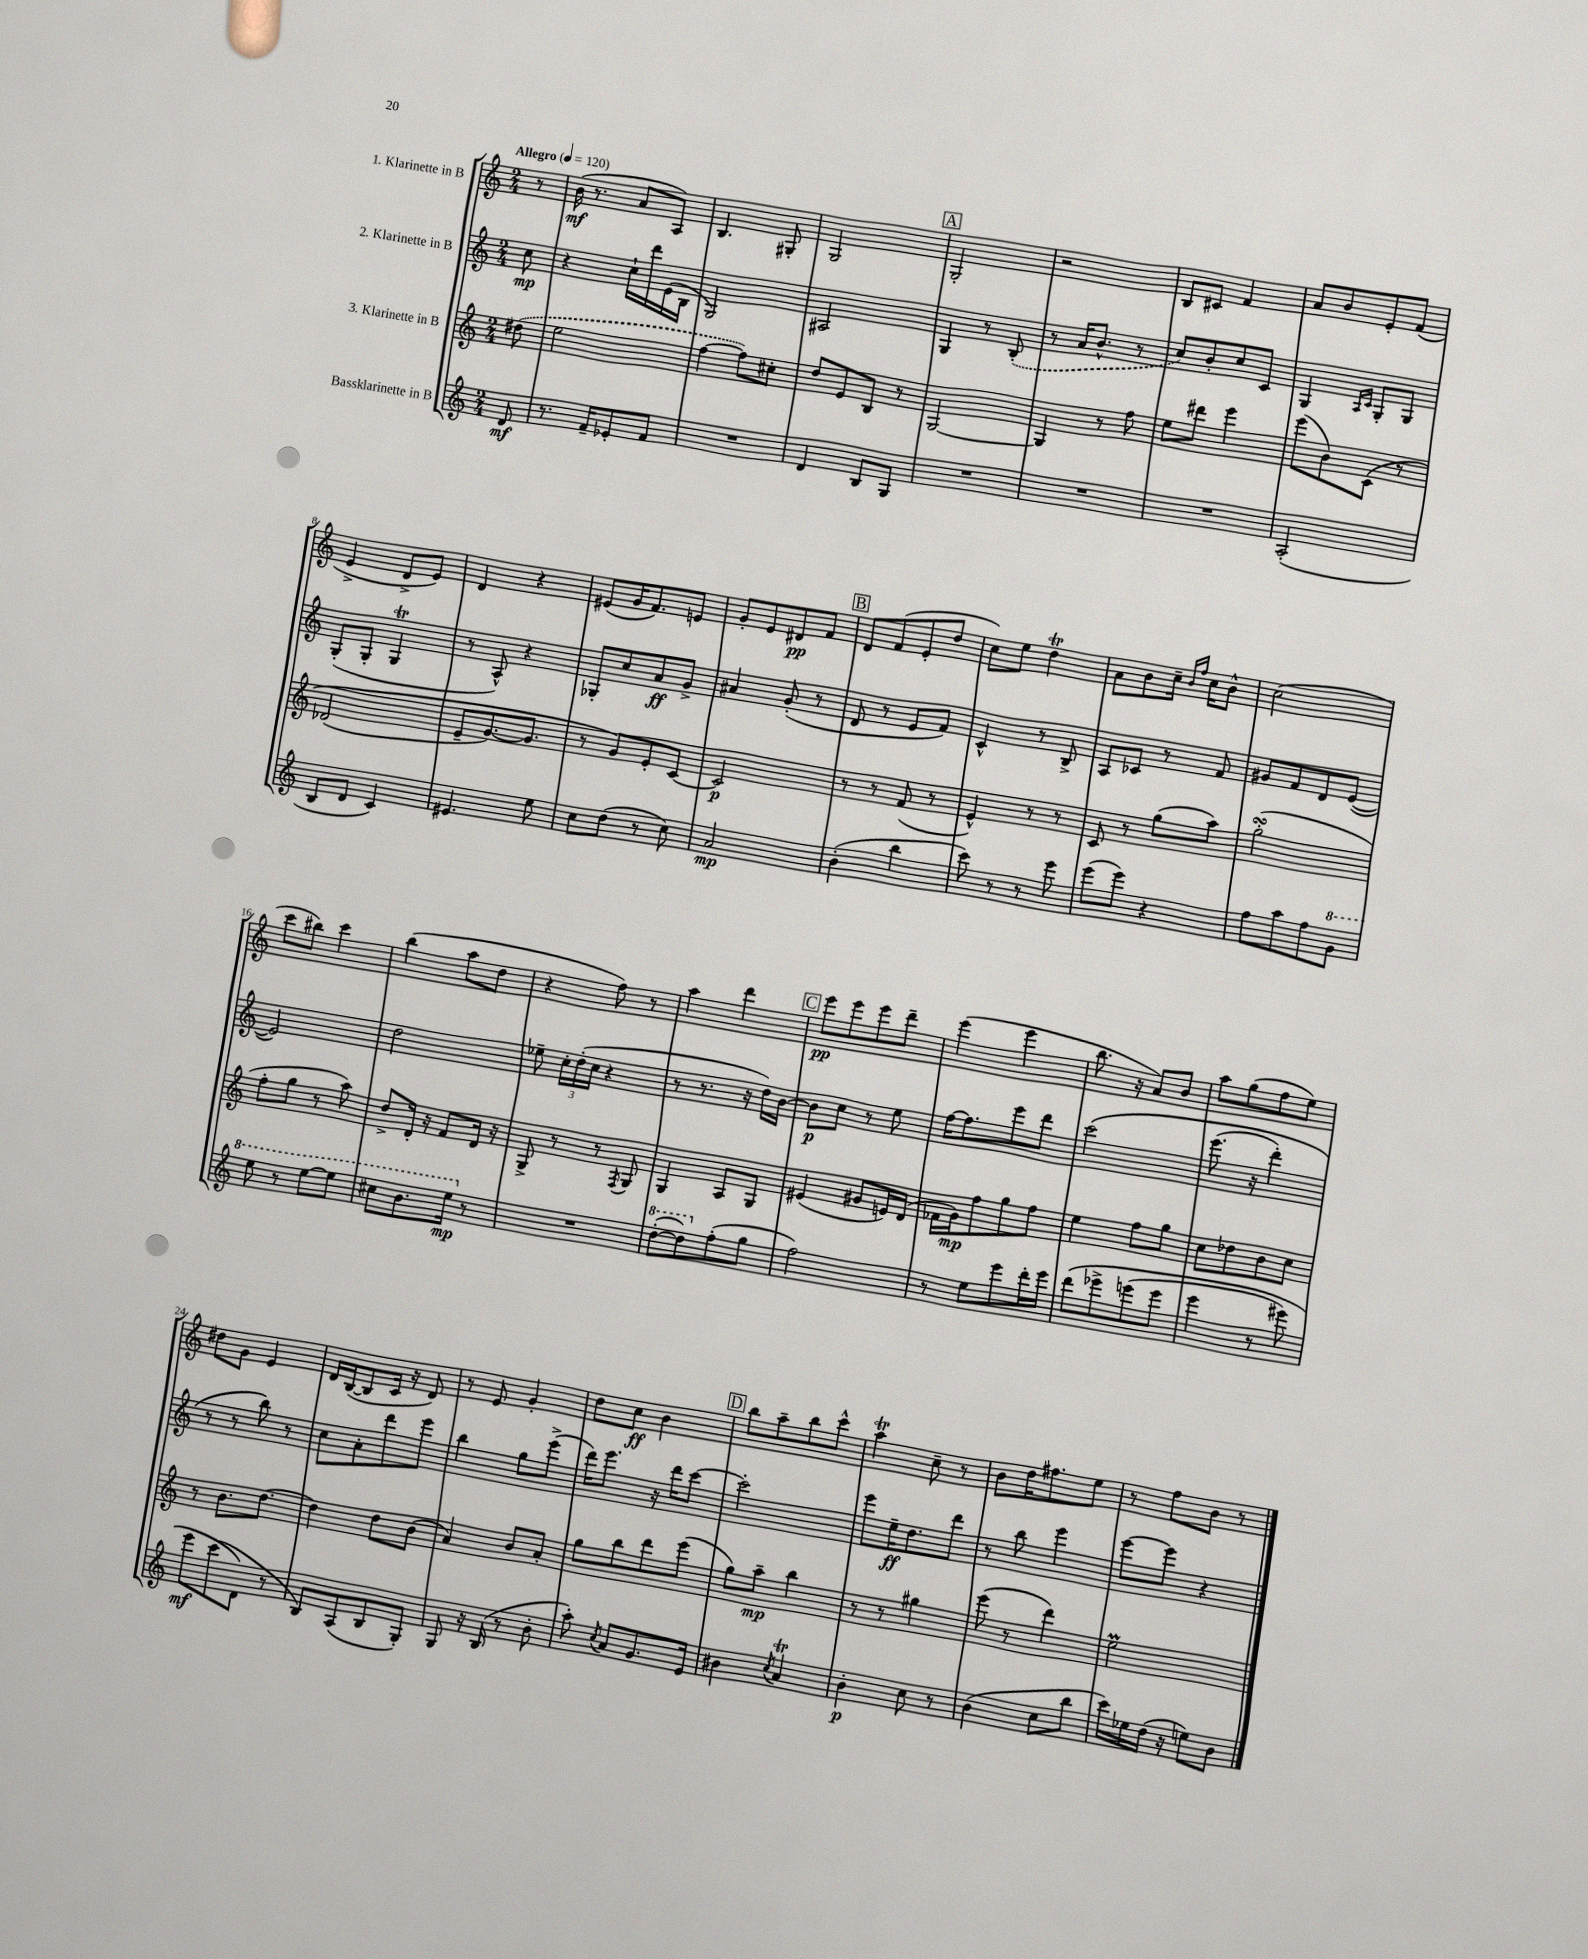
<<
\new StaffGroup <<
\new Staff = "s0" \with { instrumentName = "1. Klarinette in B" } {
    \clef treble \key c \major \numericTimeSignature \time 2/4 \partial 8 \tempo "Allegro" 4 = 120
    \autoBeamOff r8 |
    b'16\mf( r8. a'8[ a8]) |
    b4. gis8-. |
    g2 |
    \mark \markup { \box "A" } g2-. |
    r2 |
    b8[ cis'8] f'4 |
    a'8[ b'8 e'8-. f'8]( |
    e'4-> d'8[-> e'8]) |
    d'4 r4 |
    eis'8[( g'16 f'8.) e'8] |
    g'8[-. e'8 dis'8\pp f'8] |
    \mark \markup { \box "B" } d'8[ f'8( e'8-. d''8] |
    c''8[) e''8] d''4\trill |
    a'8[ b'8 c''16]-- \grace { b'16[ f''16] } c''16[ b'8]-^ |
    c''2( |
    c'''8[ bis''8]) c'''4 |
    b''4( a''8[ d''8] |
    r4 f''8) r8 |
    a''4 d'''4 |
    \mark \markup { \box "C" } e'''8[\pp e'''8 e'''8 d'''8]-- |
    e'''4( e'''4 |
    b''8. r16 a'8[) b'8] |
    a''8[ g''8( f''8 e''8]) |
    dis''8[ g'8] e'4 |
    d'16[ b16~( b8 c'16] r16 d'8) |
    r8 e'8 g'4-. |
    d''8[ c''8]\ff b'4 |
    \mark \markup { \box "D" } b''8[ a''8-- b''8 c'''8]-^ |
    a''4\trill c''8-- r8 |
    b'8[ d''16 fis''8. e''8] |
    r8 f''8[ b'8] r8 \bar "|." |
}
\new Staff = "s1" \with { instrumentName = "2. Klarinette in B" } {
    \clef treble \key c \major \numericTimeSignature \time 2/4 \partial 8
    \autoBeamOff c''8\mp |
    r4 c''16[-! d'''16 e'16( b16] |
    g2) |
    ais2 |
    \mark \markup { \box "A" } g4 r8 \once \slurDashed b8-.( |
    r8 a'16[ b'8.]-^ r8 |
    c''8[) b'8-. c''8 c'8] |
    g4 \grace { a16[ c'16] } g8[-. g8] |
    g8[-.( g8]-. g4\trill |
    r8 a8-^) r4 |
    ges8[-. c''8 a'8\ff g'8]-> |
    ais'4 g'8-.( r8 |
    \mark \markup { \box "B" } d'8 r8 e'8[ f'8]) |
    c'4-^ r8 b8-> |
    a8[ ces'8] r8 f'8 |
    gis'8[ f'8 d'8 e'8]~( |
    e'2) |
    d''2 |
    ees''8-- \tuplet 3/2 { c''16[-. d''16-.( c''16] } r4 |
    r8 r8. r16 d''16[) b'16]~ |
    \mark \markup { \box "C" } b'8[\p c''8] r8 e''8 |
    f''16[~ f''8. e'''8 d'''8] |
    c'''2\( |
    e'''8.( r16 d'''4-.) |
    r8 r8 b''8\) r8 |
    c''8[ a'8-. d'''8 e'''8] |
    b''4 g''8[ e'''8]->( |
    d'''16[) e'''8.] r16 d'''16[ c'''8]~ |
    \mark \markup { \box "D" } c'''2-. |
    e'''8[ e''16--\ff d''8. d'''8] |
    r8 b''8 e'''4 |
    e'''8[~ e'''8] r4 \bar "|." |
}
\new Staff = "s2" \with { instrumentName = "3. Klarinette in B" } {
    \clef treble \key c \major \numericTimeSignature \time 2/4 \partial 8
    \autoBeamOff \once \slurDashed dis''8( |
    e''2 |
    f''4~ f''8[) cis''8]-. |
    d''8[ e'8 b8] r8 |
    \mark \markup { \box "A" } g2~ |
    g4 r8 f''8 |
    e''8[ dis'''8] e'''4 |
    e'''8[( b'8) c'8]\( r8 |
    des'2( |
    e'8[-- g'8.~) g'8.] |
    r8 g'8[\) e'8-. c'8]~ |
    c'2\p |
    \mark \markup { \box "B" } r8 r8 f'8( r8 |
    e'4-^) r8 r8 |
    c'8 r8 g''8[( a''8]) |
    g''2-.\turn( |
    f''8[-. g''8] r8 a''8) |
    d''8[-> d'16]-. r16 f'8[ d'16] r16 |
    g8-> r8 r8 \acciaccatura { f8 } g8 |
    g4 a8[ g8] |
    \mark \markup { \box "C" } eis'4( gis'8[ e'16) d'16]( |
    fes'16[ g'16\mp) f''8 g''8 f''8] |
    e''4 f''8[ g''8] |
    c''8[ des''8 b'8 c''8] |
    r8 b'8.[ d''8.]~ |
    d''4 d''8[ b'8]( |
    a'4) b'8[ a'8]-. |
    g''8[ b''8 d'''8 e'''8]( |
    \mark \markup { \box "D" } g''8[) a''8]--\mp b''4 |
    r8 r8 gis''4 |
    e'''8( r8 d'''4) |
    e''2\prall \bar "|." |
}
\new Staff = "s3" \with { instrumentName = "Bassklarinette in B" } {
    \clef treble \key c \major \numericTimeSignature \time 2/4 \partial 8
    \autoBeamOff d'8\mf |
    r8. f'16[-- ees'8-. f'8] |
    R2 |
    d'4 b8[ g8] |
    \mark \markup { \box "A" } R2 |
    R2 |
    R2 |
    a2-.( |
    b8[ d'8] c'4) |
    eis'4. e''8 |
    c''8[ d''8]( r8 c''8) |
    a'2\mp |
    \mark \markup { \box "B" } b'4-.( b''4 |
    c'''8) r8 r8 e'''8 |
    e'''8[( e'''8]) r4 |
    f''8[ a''8 f''8 \ottava #1 g''8] |
    e'''8 r8 e'''8[~ e'''8] |
    cis'''8[ b''8. e'''16]\mp \ottava #0 r8 |
    R2 |
    \ottava #1 d'''8[~-.( d'''8) \ottava #0 f''8-.( g''8] |
    \mark \markup { \box "C" } f''2) |
    r8 e''8[ e'''8 d'''16-. e'''16] |
    d'''8[\( ees'''8-> e'''8( e'''8] |
    e'''4 r8 eis'''8) |
    e'''8[\mf c'''8( d'8]\) r8 |
    b8[) a8( b8 g8]-.) |
    g8 r16 b16( r8 b'8-. |
    a''8-.) \acciaccatura { c''8 } a'8[ g'8. e'16] |
    \mark \markup { \box "D" } bis'4 \acciaccatura { c''8 } a'4\trill |
    b'4-.\p c''8 r8 |
    b'4( c''8[ b''8] |
    c'''16[) ees''16 d''16]( r16 e''8[) b'8] \bar "|." |
}
>>
>>
